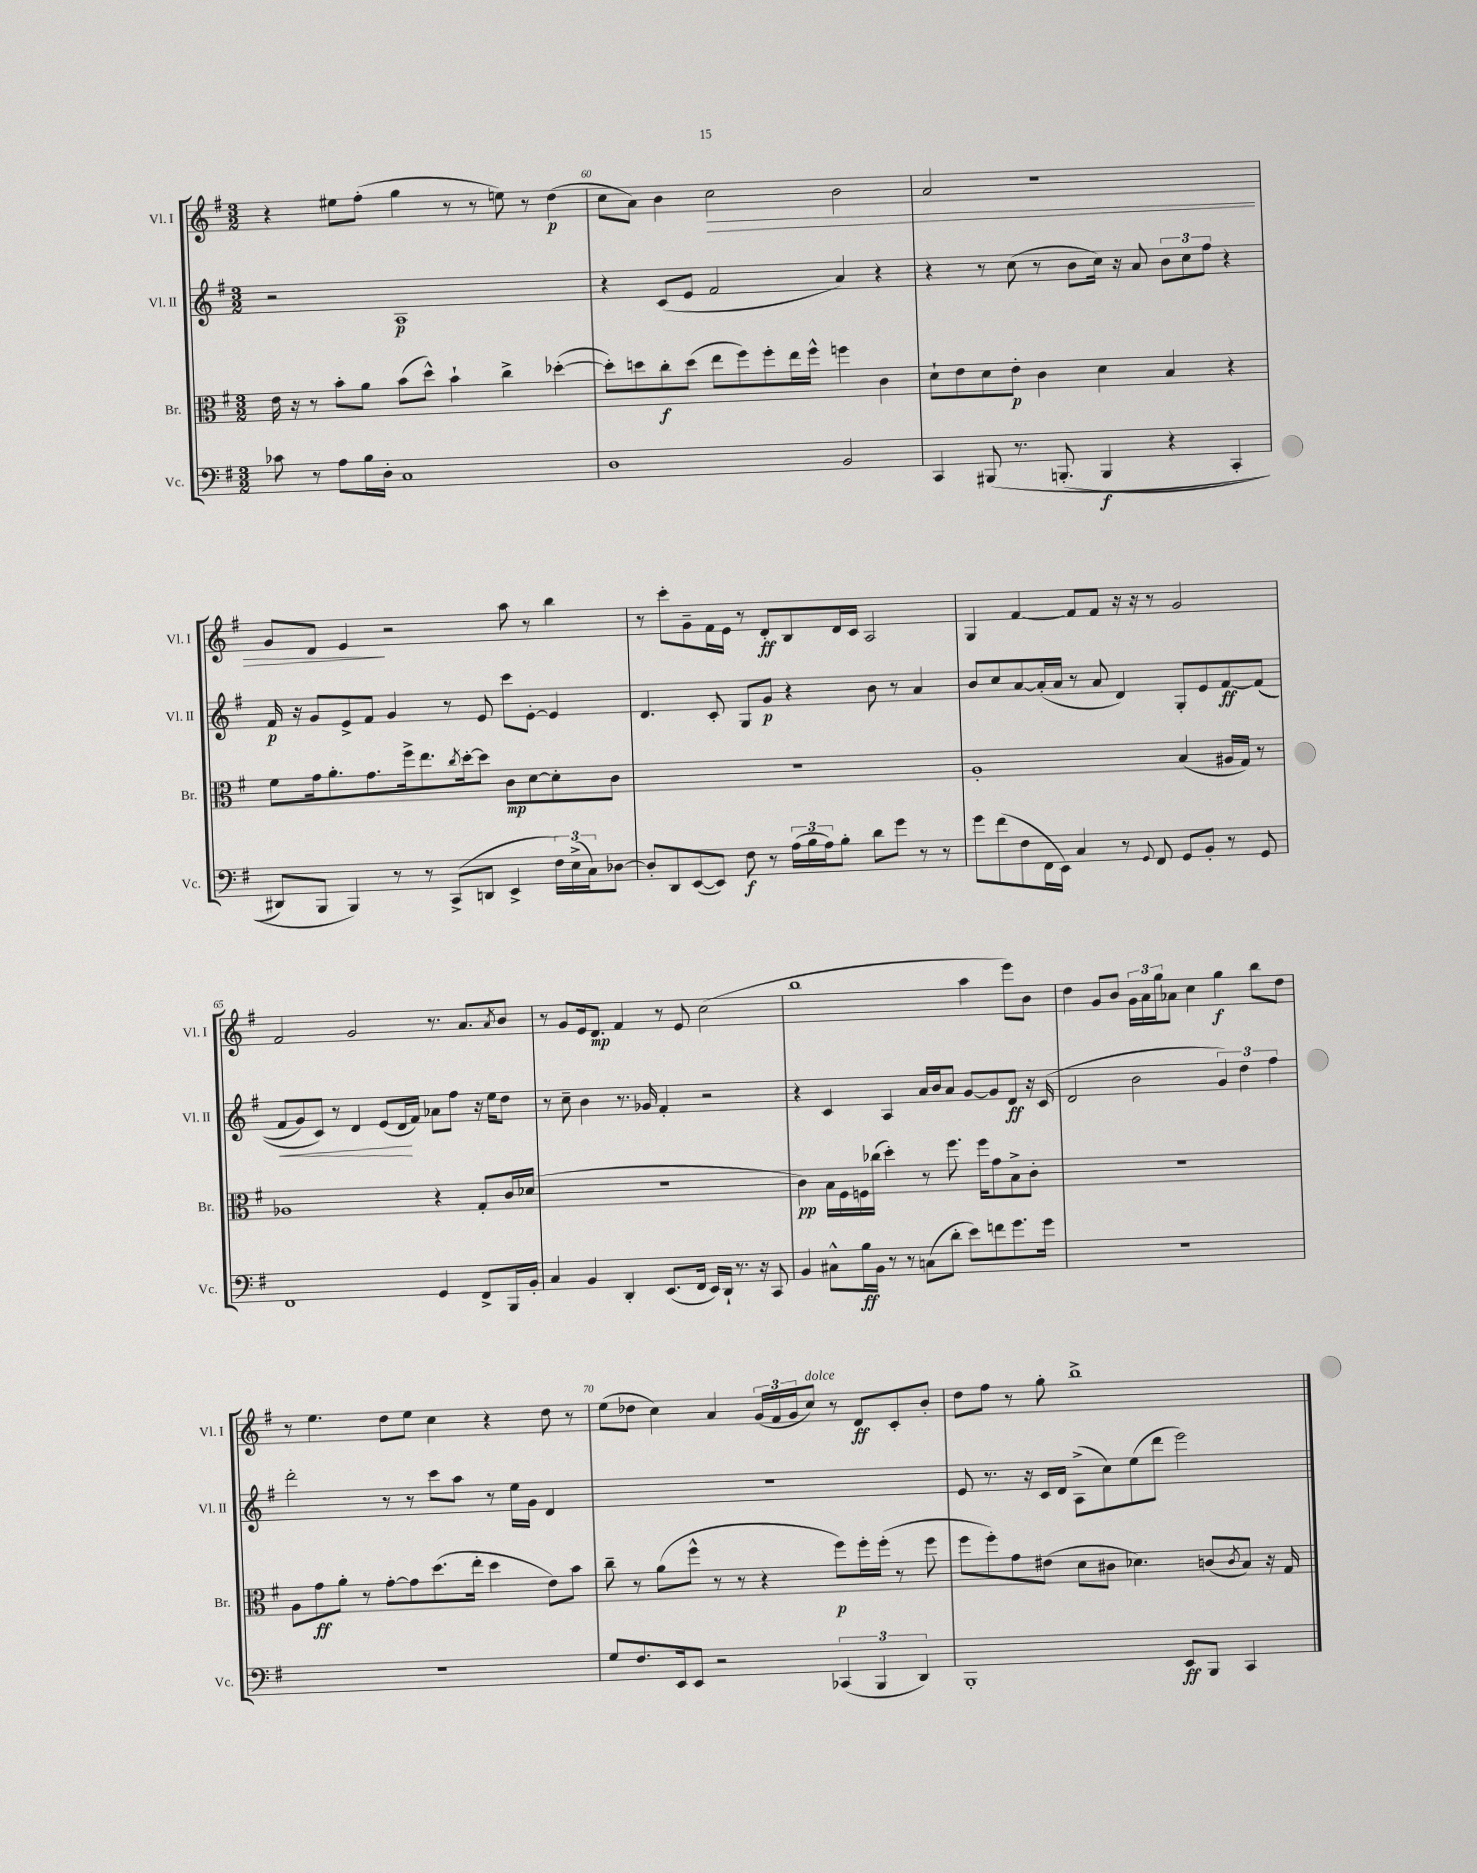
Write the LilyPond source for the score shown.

<<
\new StaffGroup <<
\new Staff = "s0" \with { instrumentName = "Vl. I" shortInstrumentName = "Vl. I" } {
    \clef treble \key g \major \numericTimeSignature \time 3/2
    r4 eis''8 fis''8-.( g''4 r8 r8 e''8) r8 d''4\p( |
    c''8 a'8) b'4 c''2\> b'2 |
    a'2 r1 |
    g'8 d'8 e'4\! r2 a''8 r8 b''4 |
    r8 c'''8-. g'8-- fis'16 e'16 r8 d'8-.\ff b8 d'16 c'16 a2 |
    g4 fis'4~ fis'8 fis'8 r16 r16 r8 g'2 |
    fis'2 g'2 r8. a'8. \acciaccatura { a'8 } b'8 |
    r8 g'8 e'16 d'8.\mp fis'4 r8 e'8 c''2( |
    b''1 a''4 e'''8) b'8 |
    d''4 g'8 b'8 \tuplet 3/2 { g'16 a'16 g''16 } aes'8 c''4 g''4\f b''8 d''8 |
    r8 e''4. d''8 e''8 c''4 r4 d''8 r8 |
    e''8( des''8 c''4) a'4 \tuplet 3/2 { g'16( fis'16 g'16 } c''8^\markup { \italic "dolce" }) r8 d'8\ff c'8-. b'8-. |
    d''8 fis''8 r8 g''8-. b''1-> \bar "|." |
}
\new Staff = "s1" \with { instrumentName = "Vl. II" shortInstrumentName = "Vl. II" } {
    \clef treble \key g \major \numericTimeSignature \time 3/2
    r2 a1\p |
    r4 c'8( e'8 fis'2 a'4) r4 |
    r4 r8 c''8( r8 b'8 c''16) r16 a'8 \tuplet 3/2 { b'8 c''8 fis''8 } r4 |
    fis'16\p r16 g'8 e'8-> fis'8 g'4 r8 e'8 c'''8 e'8~-. e'4 |
    d'4. c'8-. g8 g'8\p r4 b'8 r8 a'4 |
    b'8 c''8 a'8~ a'16-.( a'16 r8 a'8 d'4) g8-. e'8 fis'8~\ff fis'8(\( |
    fis'8\< g'8) c'8\) r8 d'4 e'8( d'16\! fis'16) aes'8 fis''8 r16 e''16 d''8 |
    r8 c''8-- b'4 r8. ges'16 fis'4-. r2 |
    r4 c'4 a4 a'16 b'16 a'8 g'8~ g'8 d'8\ff r16 c'16( |
    d'2 b'2 \tuplet 3/2 { g'4) d''4 fis''4 } |
    d'''2-. r8 r8 c'''8 a''8 r8 e''16 g'16 d'4 |
    R1. |
    e'8 r8. r16 c'16 d'16 a8->( c''8) e''8( d'''8 e'''2) \bar "|." |
}
\new Staff = "s2" \with { instrumentName = "Br." shortInstrumentName = "Br." } {
    \clef alto \key g \major \numericTimeSignature \time 3/2
    e'16 r16 r8 b'8-. a'8 b'8( d''8-^) b'4-! c''4-> des''4~-.( |
    des''8-.) d''8 c''8-.\f d''8( e''8 fis''8) fis''8-. e''16 fis''16-^ f''4 c'4 |
    d'8-! e'8 d'8 e'8-.\p c'4 d'4 b4 r4 |
    fis'8 g'16 a'8.-. g'8. fis''16-> e''8. \acciaccatura { c''8 } d''16~-. d''8 c'8\mp d'8~ d'8-. c'8 |
    R1. |
    a1-. b4( ais16 g16) r8 |
    aes1 r4 g8-. c'16 des'16( |
    R1. |
    c'4\pp) b16 fis16 f16 ces''16( d''4-.) r8 fis''8. fis''16 g'8 b8-> c'8-. |
    R1. |
    a8 g'8\ff a'8-. r8 g'8~-. g'8 d''8.( e''16-. d''4 e'8) b'8 |
    c''8-- r8 a'8( fis''8-^ r8 r8 r4 fis''8\p) fis''16-. fis''16-.( r8 fis''8 |
    fis''8 fis''8-.) g'8 eis'8( d'8 cis'8 des'4.) c'8( \acciaccatura { c'8 } b8) r16 g16 \bar "|." |
}
\new Staff = "s3" \with { instrumentName = "Vc." shortInstrumentName = "Vc." } {
    \clef bass \key g \major \numericTimeSignature \time 3/2
    ces'8 r8 a8 b16 d16-. c1 |
    d1 b,2 |
    c,4 bis,,8\( r8. b,,8.-.( b,,4\f r4 c,4-. |
    dis,8) b,,8 b,,4\) r8 r8 c,8->( d,8 e,4-> \tuplet 3/2 { fis16) e16->( c16) } des8~ |
    des8-. d,8 e,8~( e,8) fis8\f r8 \tuplet 3/2 { a16( b16 a16) } b8-. d'8 g'8 r8 r8 |
    g'8 fis'8( fis8 fis,16 e,16) c4 r8 \appoggiatura { g,8 } fis,8 g,8 b,8-. r8 g,8 |
    fis,1 g,4 fis,8-> b,,16 b,16-. |
    c4 b,4 d,4-. e,8.( fis,16 e,16) d,16-! r8. r16 c,8 |
    b,4 cis8-^ b16\ff b,16 r8 r8 c8( d'8-. e'8) f'8 g'8. g'16 |
    R1. |
    R1. |
    g8 fis8. e,16 e,8 r2 \tuplet 3/2 { ces,4( b,,4 d,4) } |
    b,,1-. e,8\ff b,,8 c,4 \bar "|." |
}
>>
>>
\layout { \context { \Score currentBarNumber = #59 \override BarNumber.break-visibility = ##(#f #t #t) barNumberVisibility = #(every-nth-bar-number-visible 5) } }
